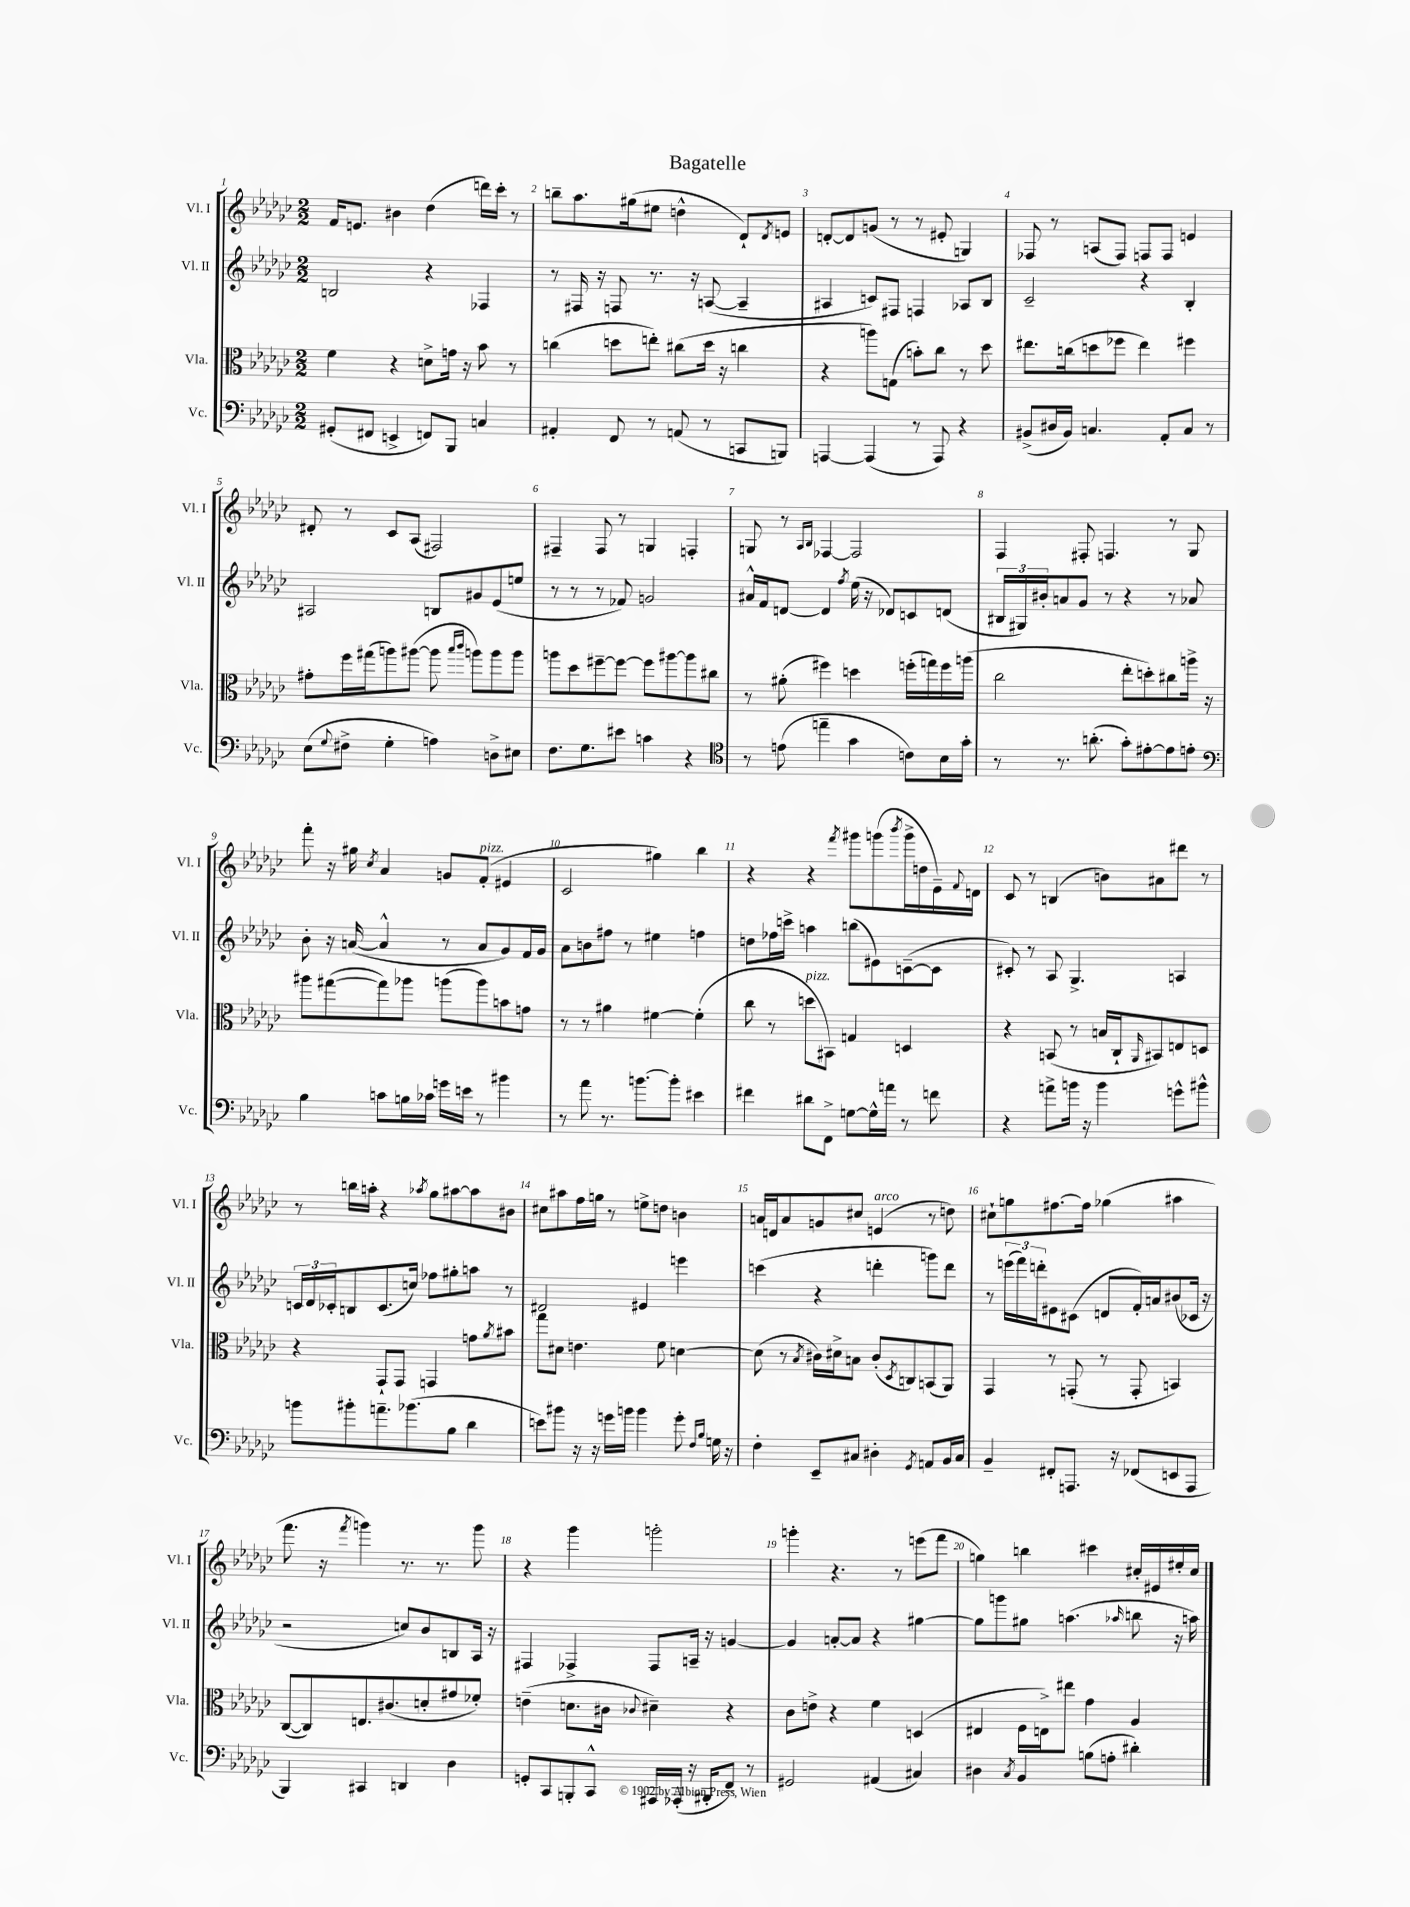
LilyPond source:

\header { title = "Bagatelle" }
<<
\new StaffGroup <<
\new Staff = "s0" \with { instrumentName = "Vl. I" shortInstrumentName = "Vl. I" } {
    \clef treble \key ges \major \numericTimeSignature \time 2/2
    f'16 e'8. bis'4 des''4( d'''16) ces'''16-. r8 |
    b''8-- aes''8. gis''16( eis''8 d''4-^ des'8-!) \acciaccatura { des'8 } e'8 |
    d'8~-. d'8 g'8( r8 r8 eis'8-. g4) |
    fes8 r8 a8( fes8) f8 f8 e'4 |
    dis'8-. r8 ces'8 aes8( fis2) |
    fis4-- fis8 r8 g4 f4-. |
    g8 r8 \grace { aes16 bes16 } fes4~ fes2 |
    f4 fis8-. f4. r8 ges8 |
    f'''8-. r16 gis''16 \acciaccatura { ces''8 } aes'4 g'8 f'8-.^\markup { \italic "pizz." }( eis'4 |
    ces'2 gis''4) bes''4 |
    r4 r4 \acciaccatura { f'''8 } gis'''8 g'''8( \acciaccatura { bes'''8 } g'''16-> d''16 ees'16--) \appoggiatura { f'8 } d'16 |
    ces'8 r8 b4( b'8) ais'8 dis'''8 r8 |
    r8 b''16 a''16-. r4 \acciaccatura { aes''8 } ges''8 ais''8~ ais''8 bis'8 |
    cis''8 ais''8 f''16 g''16 r8 e''8-> d''8 b'4 |
    a'16 d'16 a'8 g'8 cis''8 e'4^\markup { \italic "arco" }( r8 d''8) |
    cis''8-! g''8 fis''8.~ fis''16 ges''4( ais''4 |
    f'''8. r16 \acciaccatura { f'''8 } g'''4) r8. r8. g'''8 |
    r4 ges'''4 g'''2-. |
    g'''4-. r4. r8 e'''8( f'''8 |
    g''4) b''4 cis'''4 cis''16-. eis'16 eis''16-. cis''16 \bar "|." |
}
\new Staff = "s1" \with { instrumentName = "Vl. II" shortInstrumentName = "Vl. II" } {
    \clef treble \key ges \major \numericTimeSignature \time 2/2
    b2 r4 fes4 |
    r8 fis16 r16 f8 r8. r16 a8~( a4-- |
    ais4 c'8) fis8 f4 aes8 bes8 |
    ces'2-- r4 bes4-. |
    ais2 b8 gis'8 ees'8( e''8 |
    r8 r8 r8 fes'8) g'2 |
    ais'16-^ f'16 d'8~ d'4 \acciaccatura { f''8 } ees''16( r16 des'8) c'8 d'8( |
    \tuplet 3/2 { bis16 gis16) bis'16-. } a'8 ges'8 r8 r4 r8 aes'8 |
    bes'8-. r16 a'16~( a'4-^ r8 a'8 ges'8) f'16 ges'16 |
    aes'8 b'8 fis''8 r8 eis''4 f''4 |
    d''8 fes''16 c'''16-> a''4 b''8( eis'8) c'8~--( c'8 |
    cis'8-.) r8 aes8 ges4.-> a4 |
    \tuplet 3/2 { c'16 des'16 ces'16-. } b8 ces'8.( c''16) fes''8 gis''8-. a''8 r8 |
    dis'2 eis'4 e'''4 |
    c'''4( r4 d'''4-. g'''8) d'''8 |
    r8 \tuplet 3/2 { e'''16( f'''16) d'''16-. } eis'8 cis'8( d'8 f'16-.) a'16 bis'8( ces'16 r16 |
    r2 c''8) bes'8 b8 aes16 r16 |
    fis4 fes4-> fes8 a16-- r16 g'4~ |
    g'4 a'8~-. a'8 r4 gis''4~ |
    gis''8 g'''8 gis''8 a''4.( \grace { aes''16 } b''8 r16 a''16) \bar "|." |
}
\new Staff = "s2" \with { instrumentName = "Vla." shortInstrumentName = "Vla." } {
    \clef alto \key ges \major \numericTimeSignature \time 2/2
    f'4 r4 d'8-> g'16 r16 bes'8 r8 |
    c''4( d''8 e''8-.) cis''8( d''16 r16 c''4 |
    r4 a''8) g8( b'8-.) ces''8 r8 des''8 |
    eis''8. c''16( d''8 fes''8 eis''4) fis''4 |
    gis'8-. f''16 gis''16( a''8) ais''8~( ais''8 \grace { bes''16 ces'''16 } a''8) a''8 a''8 |
    a''8 des''8 fis''8~-- fis''8~ fis''8 ais''8~ ais''8 cis''8 |
    r8 ais'8-.( fis''4) d''4 f''16-.( g''16) f''16 a''16( |
    ces''2 ees''8-. d''8-.) cis''8 a''16-> r16 |
    ais''8 gis''8~( gis''8) aes''8 a''8( a''8) b'8 g'8 |
    r8 r8 ais'4 fis'4~ fis'4-.( |
    ces''8 r8 d''8^\markup { \italic "pizz." } bis,8) g4 d4 |
    r4 b,8( r8 b16 ces16-! \grace { aes,16 } bis,8) e8 d8 |
    r4 ges,8-! ges,8 g,4 g'8 \acciaccatura { aes'8 } bis'8 |
    ges''8 dis'8 e'4. f'8 d'4~ |
    d'8( r8 \acciaccatura { bes8 } cis'16) dis'16-> b8 cis'8-.( \acciaccatura { des8 } c8) b,8( aes,8) |
    ges,4 r8 g,8-.( r8 g,8-. b,4) |
    ces8~( ces8) e8. cis'8.( d'8-. gis'8 fes'8-.) |
    e'4--( d'8. cis'16 \appoggiatura { ces'8 } dis'4--) r4 |
    ces'8 e'8-> r4 f'4 d4( |
    eis4 f16 e16->) eis''8 ges'4 aes4 \bar "|." |
}
\new Staff = "s3" \with { instrumentName = "Vc." shortInstrumentName = "Vc." } {
    \clef bass \key ges \major \numericTimeSignature \time 2/2
    gis,8-.( fis,8 e,4-> f,8) bes,,8 c4 |
    ais,4-. f,8 r8 a,8( r8 c,8 b,,8) |
    a,,4~ a,,4( r8 a,,8) r4 |
    bis,8->( dis16 bis,16) c4. aes,8-. c8 r8 |
    ees8( \appoggiatura { ges8 } fis8-> ges4-. a4) d8-> eis8 |
    f8. ges8. eis'8 c'4 r4 |
    \clef tenor r8 e'8( e''4-- ges'4 c'8) bes16 ges'16-. |
    r8 r8. a'8.-.( ges'8-.) eis'8~-. eis'8 e'8-. |
    \clef bass bes4 c'8 b16 ces'16 g'16 e'16 r8 bis'4 |
    r8 aes'8 r8. b'8.~ b'8-. eis'4 |
    fis'4 dis'8 f,8-> g8~ g16-^ a'16 r8 f'8 |
    r4 a'8-> b'16 r16 b'4 g'8-^ bis'8-^ |
    b'8 bis'8-. a'8.-- bes'8.( bes8 des'4 |
    e'8) bis'8 r16 r16 g'16 b'16 b'4 g'8-. \grace { f16 bes16 } g16 r16 |
    f4-. ees,8-- cis8 dis4-. \acciaccatura { ges,8 } a,8 bes,16 cis16 |
    bes,4-- fis,8-. a,,8. r16 fes,8( e,8 a,,8 |
    bes,,4) cis,4 d,4 des4 |
    g,8-. ces,8 b,,8-. ces,8-^ ais,,16 aes,,16-.( r16 bis,,16-. f,8--) r8 |
    gis,2 ais,4( cis4) |
    dis4 \acciaccatura { ces8 } bes,4 b8( a8-. dis'4-.) \bar "|." |
}
>>
>>
\layout { \context { \Score \override BarNumber.break-visibility = ##(#f #t #t) barNumberVisibility = #all-bar-numbers-visible } }
